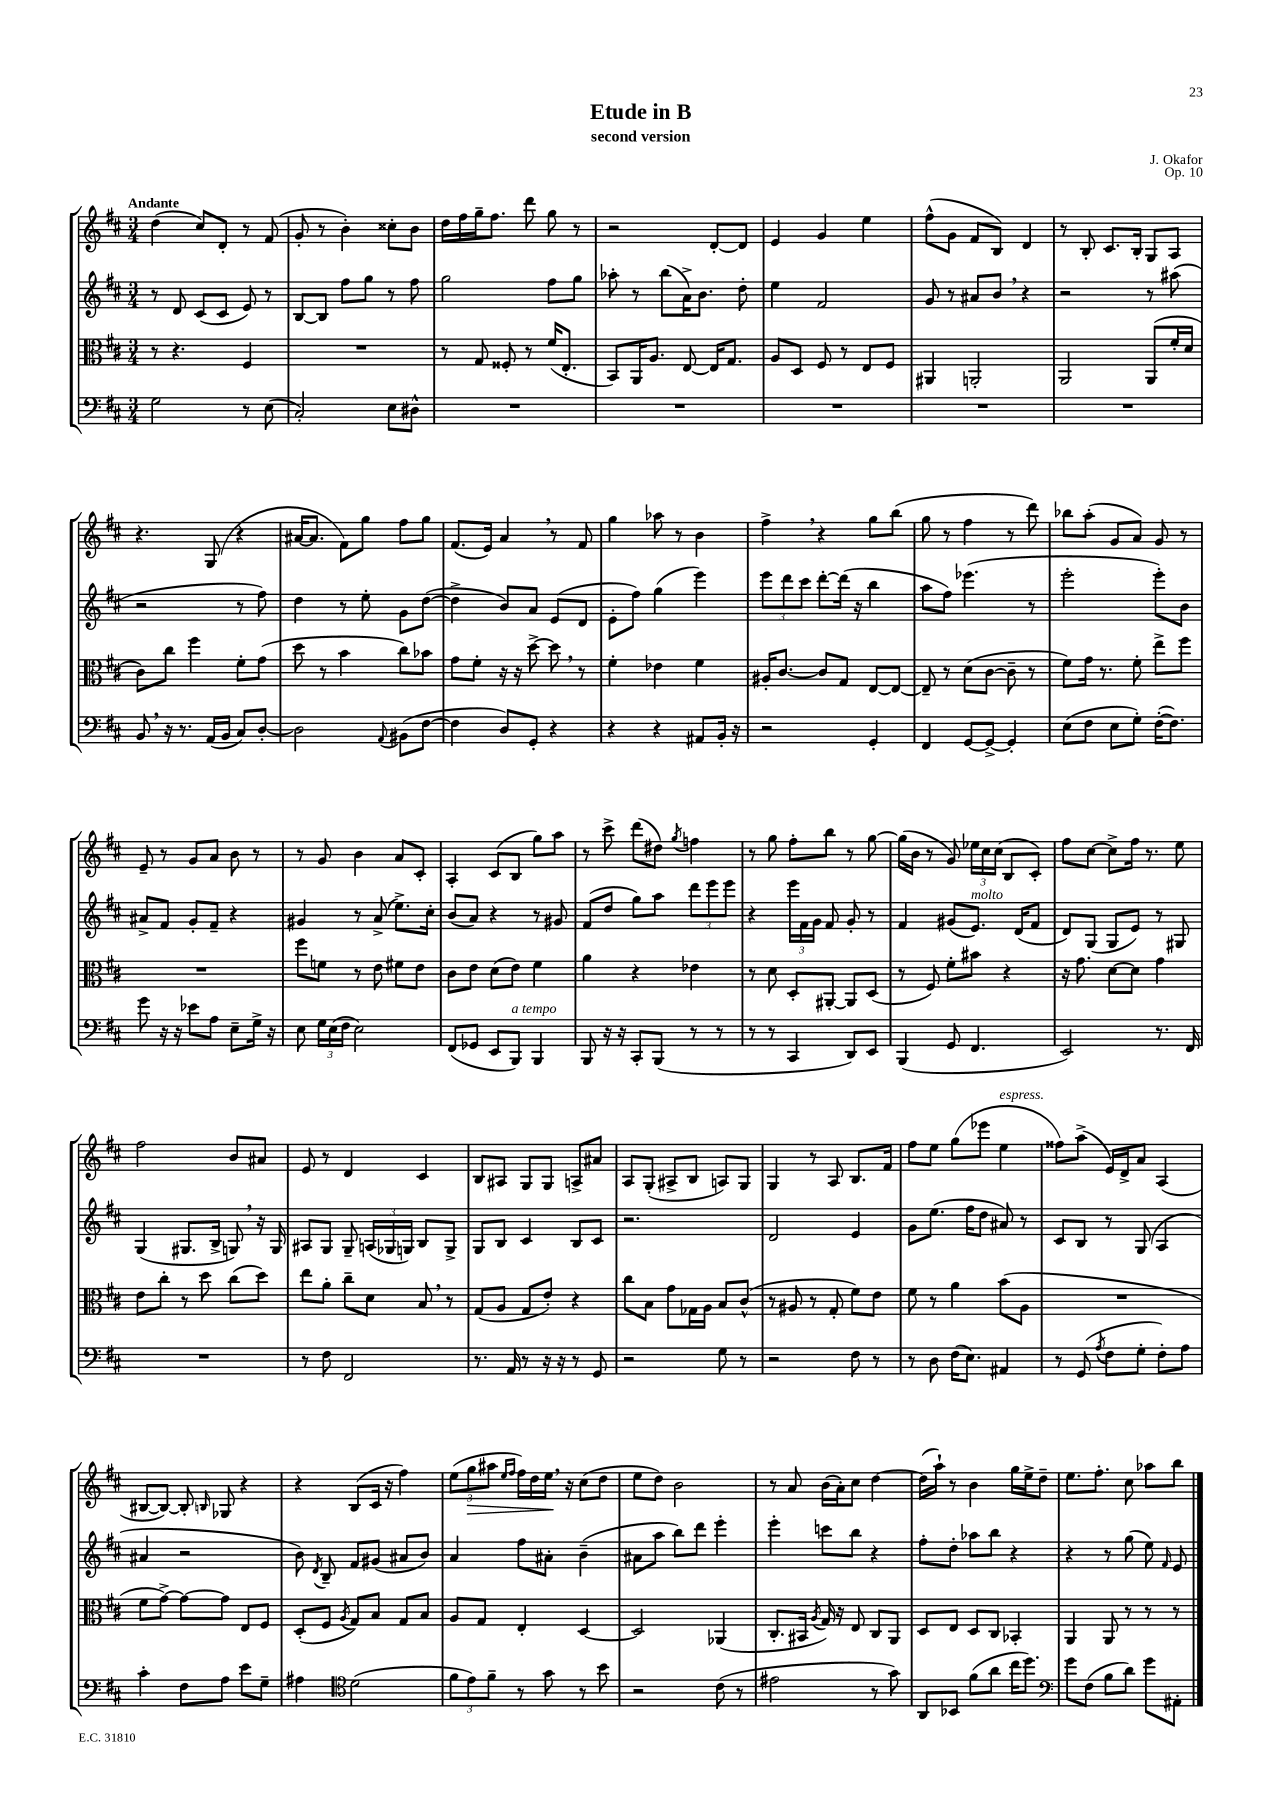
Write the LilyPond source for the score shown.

\header { title = "Etude in B" composer = "J. Okafor" subtitle = "second version" opus = "Op. 10" }
<<
\new StaffGroup <<
\new Staff = "s0" {
    \clef treble \key d \major \numericTimeSignature \time 3/4 \tempo "Andante"
    \autoBeamOff d''4( cis''8[) d'8]-. r8 fis'8( |
    g'8-. r8 b'4-.) cisis''8[-. b'8] |
    d''16[ fis''16 g''16-- fis''8.] d'''8 g''8 r8 |
    r2 d'8[~-. d'8] |
    e'4 g'4 e''4 |
    fis''8[-^( g'8] fis'8[ b8]) d'4 |
    r8 b8-. cis'8.[ b16]-. g8[ a8] |
    r4. g8( r4 |
    ais'16[~ ais'8.] fis'8[) g''8] fis''8[ g''8] |
    fis'8.[( e'16]) a'4 \breathe r8 fis'8 |
    g''4 aes''8 r8 b'4 |
    fis''4-> \breathe r4 g''8[ b''8]( |
    g''8 r8 fis''4 r8 d'''8) |
    bes''8[ a''8]-.( g'8[ a'8]) g'8 r8 |
    e'8-- r8 g'8[ a'8] b'8 r8 |
    r8 g'8 b'4 a'8[ cis'8]-. |
    a4-. cis'8[( b8] g''8[) a''8] |
    r8 cis'''8-> d'''8[( dis''8]) \acciaccatura { g''8 } f''4 |
    r8 g''8 fis''8[-. b''8] r8 g''8~ |
    g''16[( b'16] r8 g'8) \tuplet 3/2 { ees''16[ cis''16 cis''16]( } b8[ cis'8]-.) |
    fis''8[ cis''8]~ cis''8[-> fis''16] r8. e''8 |
    fis''2 b'8[ ais'8] |
    e'8 r8 d'4 cis'4 |
    b8[ ais8] g8[ g8] a8[-> ais'8] |
    a8[ g8]-.( ais8[-> b8] a8[) g8] |
    g4 r8 a8 b8.[ fis'16] |
    fis''8[ e''8] g''8[( ees'''8] e''4^\markup { \italic "espress." } |
    fisis''8[) a''8]->( e'16[) d'16-> a'8] a4( |
    bis8[~ bis8]~) bis8-. \grace { b16 } ges8 r4 |
    r4 b8[( cis'16] r16 fis''4) |
    \tuplet 3/2 { e''8[( g''8\> ais''8] } \grace { e''16[ fis''16] } fis''16[) d''16 e''16]\! \breathe r16 cis''8[( d''8] |
    e''8[ d''8]) b'2 |
    r8 a'8 b'16[( a'16-.) cis''8] d''4~ |
    d''16[( a''16]-!) r8 b'4 g''16[ e''16-> d''8]-- |
    e''8.[ fis''8.]-. cis''8 aes''8[ b''8] \bar "|." |
}
\new Staff = "s1" {
    \clef treble \key d \major \numericTimeSignature \time 3/4
    \autoBeamOff r8 d'8 cis'8[( cis'8] e'8) r8 |
    b8[~ b8] fis''8[ g''8] r8 fis''8 |
    g''2 fis''8[ g''8] |
    aes''8-. r8 b''8[( a'16->) b'8.] d''8-. |
    e''4 fis'2 |
    g'8 r8 ais'8[ b'8] \breathe r4 |
    r2 r8 ais''8( |
    r2 r8 fis''8) |
    d''4 r8 e''8-. g'8[ d''8]~( |
    d''4-> b'8[) a'8] e'8[( d'8] |
    e'8[-. fis''8]) g''4( e'''4) |
    \tuplet 3/2 { e'''8[ d'''8 cis'''8] } d'''8[~-. d'''16]( r16 b''4 |
    a''8[ fis''8]) ees'''4.( r8 |
    e'''2-. e'''8[-.) b'8] |
    ais'8[-> fis'8] g'8[-. fis'8]-- r4 |
    gis'4 r8 a'8->( e''8.[->) cis''16]-. |
    b'8[( a'8]) r4 r8 gis'8 |
    fis'8[( d''8] g''8[) a''8] \tuplet 3/2 { d'''8[ e'''8 e'''8] } |
    r4 \tuplet 3/2 { e'''16[ fis'16 g'16] } fis'8 g'8-. r8 |
    fis'4 gis'8[( e'8.]^\markup { \italic "molto" }) d'16[( fis'8] |
    d'8[) g8]( g8[ e'8]) r8 gis8 |
    g4( gis8.[ b16]-> g8) \breathe r16 g16 |
    ais8[ g8] g8-- \tuplet 3/2 { a16[( ges16 g16]) } b8[ g8]-> |
    g8[ b8] cis'4 b8[ cis'8] |
    r2. |
    d'2 e'4 |
    g'8[ e''8.]( fis''16[ d''8] ais'8) r8 |
    cis'8[ b8] r8 g8( a4 |
    ais'4 r2 |
    b'8) \acciaccatura { d'8 } b8-- fis'8[ gis'8]( ais'8[ b'8]) |
    a'4 fis''8[ ais'8]-. b'4--( |
    ais'8[ a''8] b''8[) d'''8] e'''4-. |
    e'''4-. c'''8[ b''8] r4 |
    fis''8[-. d''8]-. aes''8[ b''8] r4 |
    r4 r8 g''8( e''8) \grace { fis'16 } e'8 \bar "|." |
}
\new Staff = "s2" {
    \clef alto \key d \major \numericTimeSignature \time 3/4
    \autoBeamOff r8 r4. fis4 |
    R2. |
    r8 g8 fisis8-. r8 fis'16[( e8.]-. |
    b,8[) a,16 a8.] e8~ e16[ g8.] |
    a8[ d8] fis8 r8 e8[ fis8] |
    ais,4 a,2-. |
    a,2 a,8[( fis'16-. d'16] |
    cis'8[) cis''8] fis''4 fis'8[-. g'8]( |
    d''8 r8 b'4 cis''8[) bes'8] |
    g'8[ fis'8]-. r16 r16 d''8~-> d''8 \breathe r8 |
    fis'4-. ees'4 fis'4 |
    ais16[-. cis'8.]~ cis'8[ g8] e8[~ e8]~ |
    e8-- r8 d'8[( cis'8]~ cis'8-- r8 |
    fis'8[) g'16] r8. fis'8-. e''8[-> fis''8] |
    R2. |
    fis''8[ f'8] r8 e'8 fis'8[ e'8] |
    cis'8[ e'8] d'8[( e'8]) fis'4 |
    a'4 r4 ees'4 |
    r8 d'8 d8[-. ais,8]~-. ais,8[ d8]( |
    r8 fis8) fis'8[-. bis'8] r4 |
    r16 g'8. d'8[~ d'8] g'4 |
    e'8[ cis''8]-. r8 d''8 cis''8[( d''8]) |
    e''8[ a'8]-. cis''8[-- d'8] b8 \breathe r8 |
    g8[( a8] g8[ e'8]-.) r4 |
    cis''8[ b8] g'8[ ges16 a16] b8[ cis'8]-^( |
    r8 ais8 r8 g8-. fis'8[) e'8] |
    fis'8 r8 a'4 b'8[( a8] |
    R2. |
    fis'8[ g'8]~->) g'8[~ g'8] e8[ fis8] |
    d8[-.( fis8] \acciaccatura { a8 } g8[) b8] g8[ b8] |
    a8[ g8] e4-. d4~ |
    d2 aes,4( |
    cis8.[-. bis,16] \acciaccatura { a8 } g16) r16 e8 cis8[ a,8] |
    d8[ e8] d8[ cis8] bes,4-. |
    a,4 a,8 r8 r8 r8 \bar "|." |
}
\new Staff = "s3" {
    \clef bass \key d \major \numericTimeSignature \time 3/4
    \autoBeamOff g2 r8 e8( |
    cis2-.) e8[ dis8]-^ |
    R2. |
    R2. |
    R2. |
    R2. |
    R2. |
    b,8 \breathe r16 r8. a,16[( b,16] cis8[) d8]~-. |
    d2 \appoggiatura { a,8 } bis,8[( fis8]~ |
    fis4 d8[) g,8]-. r4 |
    r4 r4 ais,8[ b,16]-. r16 |
    r2 g,4-. |
    fis,4 g,8[~ g,8]~-> g,4-. |
    e8[( fis8] e8[ g8]-.) fis16[~-.( fis8.]) |
    g'8 r16 r16 ees'8[ a8] e8[-- g16]-> r16 |
    e8 \tuplet 3/2 { g16[ e16( fis16] } e2) |
    fis,8[( ges,8] e,8[ b,,8]^\markup { \italic "a tempo" }) b,,4 |
    b,,8 r16 r16 cis,8[-. b,,8]( r8 r8 |
    r8 r8 cis,4 d,8[) e,8] |
    b,,4( g,8 fis,4. |
    e,2) r8. fis,16 |
    R2. |
    r8 fis8 fis,2 |
    r8. a,16 r8 r16 r16 r8 g,8 |
    r2 g8 r8 |
    r2 fis8 r8 |
    r8 d8 fis16[( e8.]) ais,4 |
    r8 g,8( \acciaccatura { a8 } fis8[ g8]-. fis8[-.) a8] |
    cis'4-. fis8[ a8] e'8[ g8]-- |
    ais4 \clef tenor d'2( |
    \tuplet 3/2 { fis'8[ e'8) fis'8]-- } r8 g'8 r8 b'8 |
    r2 cis'8( r8 |
    eis'2 r8 g'8) |
    a,8[ bes,8] fis'8[( a'8] cis''16[ d''8.]) |
    \clef bass g'8[ fis8]( b8[ d'8]) g'8[ ais,8]-. \bar "|." |
}
>>
>>
\layout { \context { \Score \remove "Bar_number_engraver" } }
